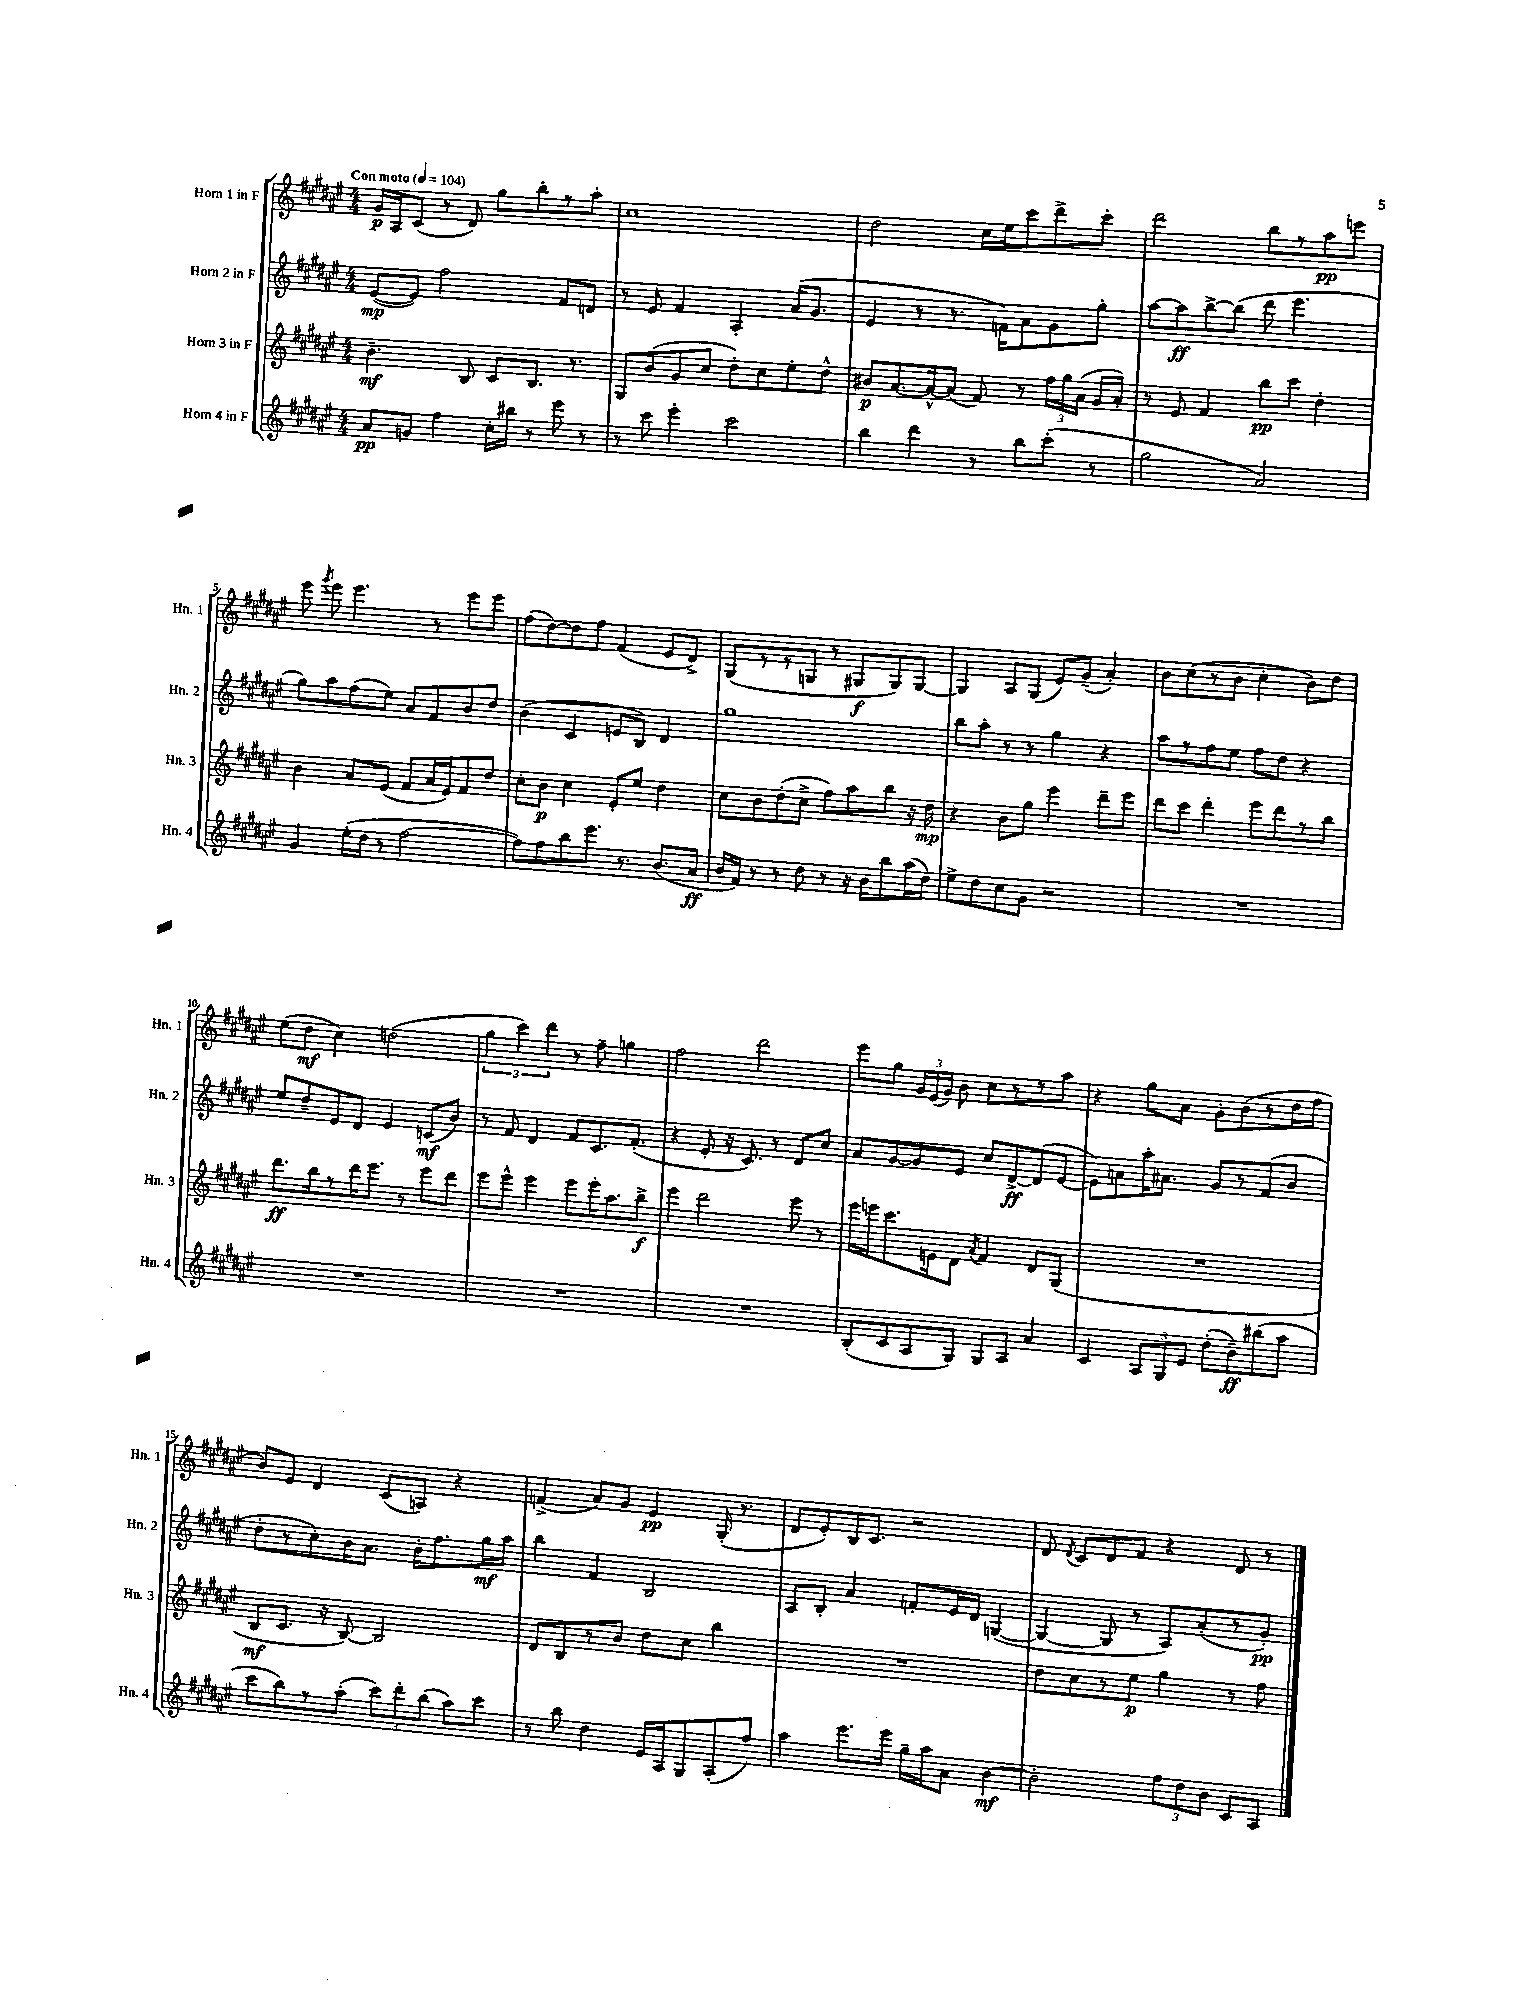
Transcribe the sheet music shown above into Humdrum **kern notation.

**kern	**kern	**kern	**kern
*staff4	*staff3	*staff2	*staff1
*clefG2	*clefG2	*clefG2	*clefG2
*k[f#c#g#d#a#e#]	*k[f#c#g#d#a#e#]	*k[f#c#g#d#a#e#]	*k[f#c#g#d#a#e#]
*M4/4	*M4/4	*M4/4	*M4/4
*MM104	*MM104	*MM104	*MM104
8a#/L	4.b~\	([8e#/L	16g#/LL
.	.	.	16A#/J
8g/J	.	8e#/]J)	(8c#/J
4ff#\	.	2ff#\	8r
.	8B/	.	8d#/)
16cc#'\LL	8c#/L	.	8gg#\L
16bb#\JJ	.	.	.
8r	8.B/J	.	8bb'\
8eee#\	.	8f#/L	8r
.	8.r	.	.
8r	.	8d/J	8aa#'\J
=	=	=	=
8r	8G#/L	8r	1cc#
8ccc#\	(8b/	8e#/	.
4eee#'\	8g#/	4f#/	.
.	8cc#/J	.	.
2ccc#\	8dd#'\L)	4A#'/	.
.	8cc#\	.	.
.	8ee#'\	(16a#/LK	.
.	.	8.g#/J	.
.	8dd#^^\J	.	.
=	=	=	=
4bb\	8b#/L	4e#/	2dd#\
.	[8.a#/	.	.
4ddd#\	.	8r	.
.	16a#^^/_k	.	.
.	(8a#/]J	8.r	.
8r	8f#/)	.	16cc#\LL
.	.	16f\LK)	16ee#\J
8bb\L	8r	8a#\	8ccc#\
(8ccc#'\J	24ff#\LL	8g#\	8ddd#^\
.	24gg#\	.	.
.	(24a#\JJ	.	.
8r	16g#/LL	8gg#'\J	8ccc#'\J
.	16a#'/JJ)	.	.
=	=	=	=
2gg#\	8r	[8aa#\L	2ddd#\
.	8e#/	8aa#\]	.
.	4f#/	[8bb^\	.
.	.	(8bb\]J	.
2a#/)	8bb\L	8ddd#\	8bb\L
.	8ccc#\J	4.eee#\	8r
.	4dd#'\	.	8aa#\
.	.	.	8eee\J
=	=	=	=
4g#/	4b\	8gg#\L)	8eee#\
.	.	.	8qggg#/
.	.	8aa#\	8eee#\
(16ee#'\LL	8a#/L	(8ff#\	4.eee#\
16dd#\JJ	.	.	.
8r	(8e#/J	8ee#\J)	.
[2ff#\	8f#/L	8a#/L	.
.	16a#/L	8f#/	8r
.	16e#/J)	.	.
.	8f#/	8b/	8eee#\L
.	8dd#/J	8dd#/J	8eee#\J
=	=	=	=
8ff#\]L)	8cc#'\L	(4b\	(8ff#\L
8ff#\	8b\J	.	[8dd#\)
8bb\	4cc#\	4c#/	8dd#\]
8.eee#\J	.	.	8ff#\J
.	8e#'/L	8e/L	(4f#/
8.r	.	.	.
.	8ee#/J	8B/J)	.
(8.b/L	4dd#\	4d#/	8e#/L
.	.	.	8d#^/J)
16a#/Jk	.	.	.
=	=	=	=
16b/LL	8cc#\L	1gg#	(8G#/L
16f#/JJ)	.	.	.
8r	8b\	.	8r
8r	(8dd#'\	.	8r
8dd#\	8cc#^\J	.	8G/J
8r	8ff#\L)	.	8r
16r	8aa#\	.	8G#/L
16b\LK	.	.	.
8bb\	8bb\J	.	8G#/)
(16aa#\L	16r	.	[8G#/J
16dd#\JJ)	16dd#\	.	.
=	=	=	=
8ee#^\L	4r	8bb\L	4G#/]
8dd#\	.	8aa#'\J	.
8cc#\	8b\L	8r	8A#/L
8g#\J	8gg#\J	8r	(8G#/J
2r	4eee#\	4gg#\	8e#/L)
.	.	.	(8g#~/J
.	8ddd#~\L	4r	4a#'/)
.	8eee#\J	.	.
=	=	=	=
1r	8ddd#\L	8aa#\L	8b\L
.	8ccc#\J	8r	(8cc#\
.	4ddd#'\	8ff#\	8r
.	.	8ee#\J	8b\J
.	8eee#\L	8ff#\L	4cc#'\
.	8ddd#\	8dd#\J	.
.	8r	4r	8b\L)
.	8bb\J	.	8dd#\J
=	=	=	=
1r	8.ddd#\L	8ee#/L	(8ee#\L
.	.	8dd#~/	8dd#\J
.	16bb\k	.	.
.	8r	8e#/	4cc#\)
.	16ddd#\K	8d#/J	.
.	8.eee#\J	.	.
.	.	4e#/	(2dd\
.	8r	.	.
.	8eee#\L	(8c/L	.
.	8ddd#\J	8b/J)	.
=	=	=	=
1r	8eee#\L	8r	6gg#\
.	8eee#^^\J	8f#/	.
.	.	.	6ccc#\)
.	4eee#\	4d#/	.
.	.	.	6ddd#\
.	8eee#\L	8f#/L	8r
.	16eee#'\K	8.c#/	8ff#~\
.	8.aa#\	.	.
.	.	.	4gg\
.	.	(8.f#'/J	.
.	8bb^\J	.	.
=	=	=	=
1r	4eee#\	4r	2ff#\
.	2ddd#\	8e#'/	.
.	.	16r	.
.	.	8.c#/)	.
.	.	.	2ddd#\
.	.	8r	.
.	8eee#\	8d#/L	.
.	8r	8cc#/J	.
=	=	=	=
(8B'/L	16eee#\LL	8a#/L	8eee#\L
.	16eee\J	.	.
8c#/	8.ccc#\	[8g#/	8gg#\J
8A#/	.	8g#/]	24g#/LL
.	.	.	(24e#/
.	16e\k	.	.
.	.	.	24g#/JJ)
8G#/J)	8d#\J	8e#/J	8b\
.	8qa#/	.	.
8G#/L	4f#/	8cc#/L	8cc#\L
8A#/J	.	[8d#^/	8r
4a#/	8d#/L	(8d#/]	8r
.	(8G#/J	[8e#/J	8aa#\J
=	=	=	=
4c#/	1r	8e#\]L)	4r
.	.	8a\	.
12A#/L	.	16aa#'\K	8gg#\L
.	.	8.a#\J	.
12G#/	.	.	.
.	.	.	8a#\J
12e#/J	.	.	.
(8dd#'\L	.	8g#/L	8g#'\L
8b~\)	.	8r	(8b\
(8bb#\	.	(8f#/	8r
8aa#\J	.	8b/J	16dd#\L
.	.	.	16ff#\JJ
=	=	=	=
8ccc#\L	8B/L	8dd#'\L	8b/L)
8bb\)	8.c#/J	8r	8e#/J
8r	.	8cc#'\)	4d#/
.	16r	.	.
(8aa#'\J	[8B/)	16b\K	.
.	.	8.a#\J	.
12ccc#\L)	2B/]	.	(8c#/L
12ddd#'\	.	.	.
.	.	16b'\LK	8A/J)
(12bb\J	.	.	.
.	.	8.ff#\	.
8aa#\L)	.	.	4r
8ccc#\J	.	16gg#\L	.
.	.	16aa#\JJ	.
=	=	=	=
8r	8d#/L	4bb\	(4f^/
8bb\	8B/	.	.
4dd#\	8r	4f#/	8a#/L)
.	8b/J	.	8g#/J
16e#/LL	8dd#\L	2B/	4e#/
16A#/J	.	.	.
8G#/	8cc#\J	.	.
(8A#'/	4bb\	.	(16G#'/
.	.	.	8.r
8ff#/J)	.	.	.
=	=	=	=
4aa#\	1r	8A#/L	8d#/L
.	.	8B'/J	8e#'/)
8.eee#\L	.	4a#/	16B/K
.	.	.	8.c#/J
16eee#\Jk	.	.	.
16gg#~\LL	.	8f'/L	2r
16aa#\J	.	.	.
8a#\J	.	16e#/L	.
.	.	16d#/JJ	.
[4b\	.	([4G/	.
=	=	=	=
2b'\]	8dd#\L	4G/_	8d#/
.	.	.	8qd#/
.	8cc#\	.	8c#/L
.	8r	8G/]	8d#/
.	8ee#\J	8r	8f#/J
12ff#\L	4gg#\	8A#/L)	4r
12dd#\	.	.	.
.	.	(8a#'/	.
12b\J	.	.	.
8c#/L	8r	8r	8d#/
8A#/J	8ff#\	8g#'/J)	8r
==	==	==	==
*-	*-	*-	*-
